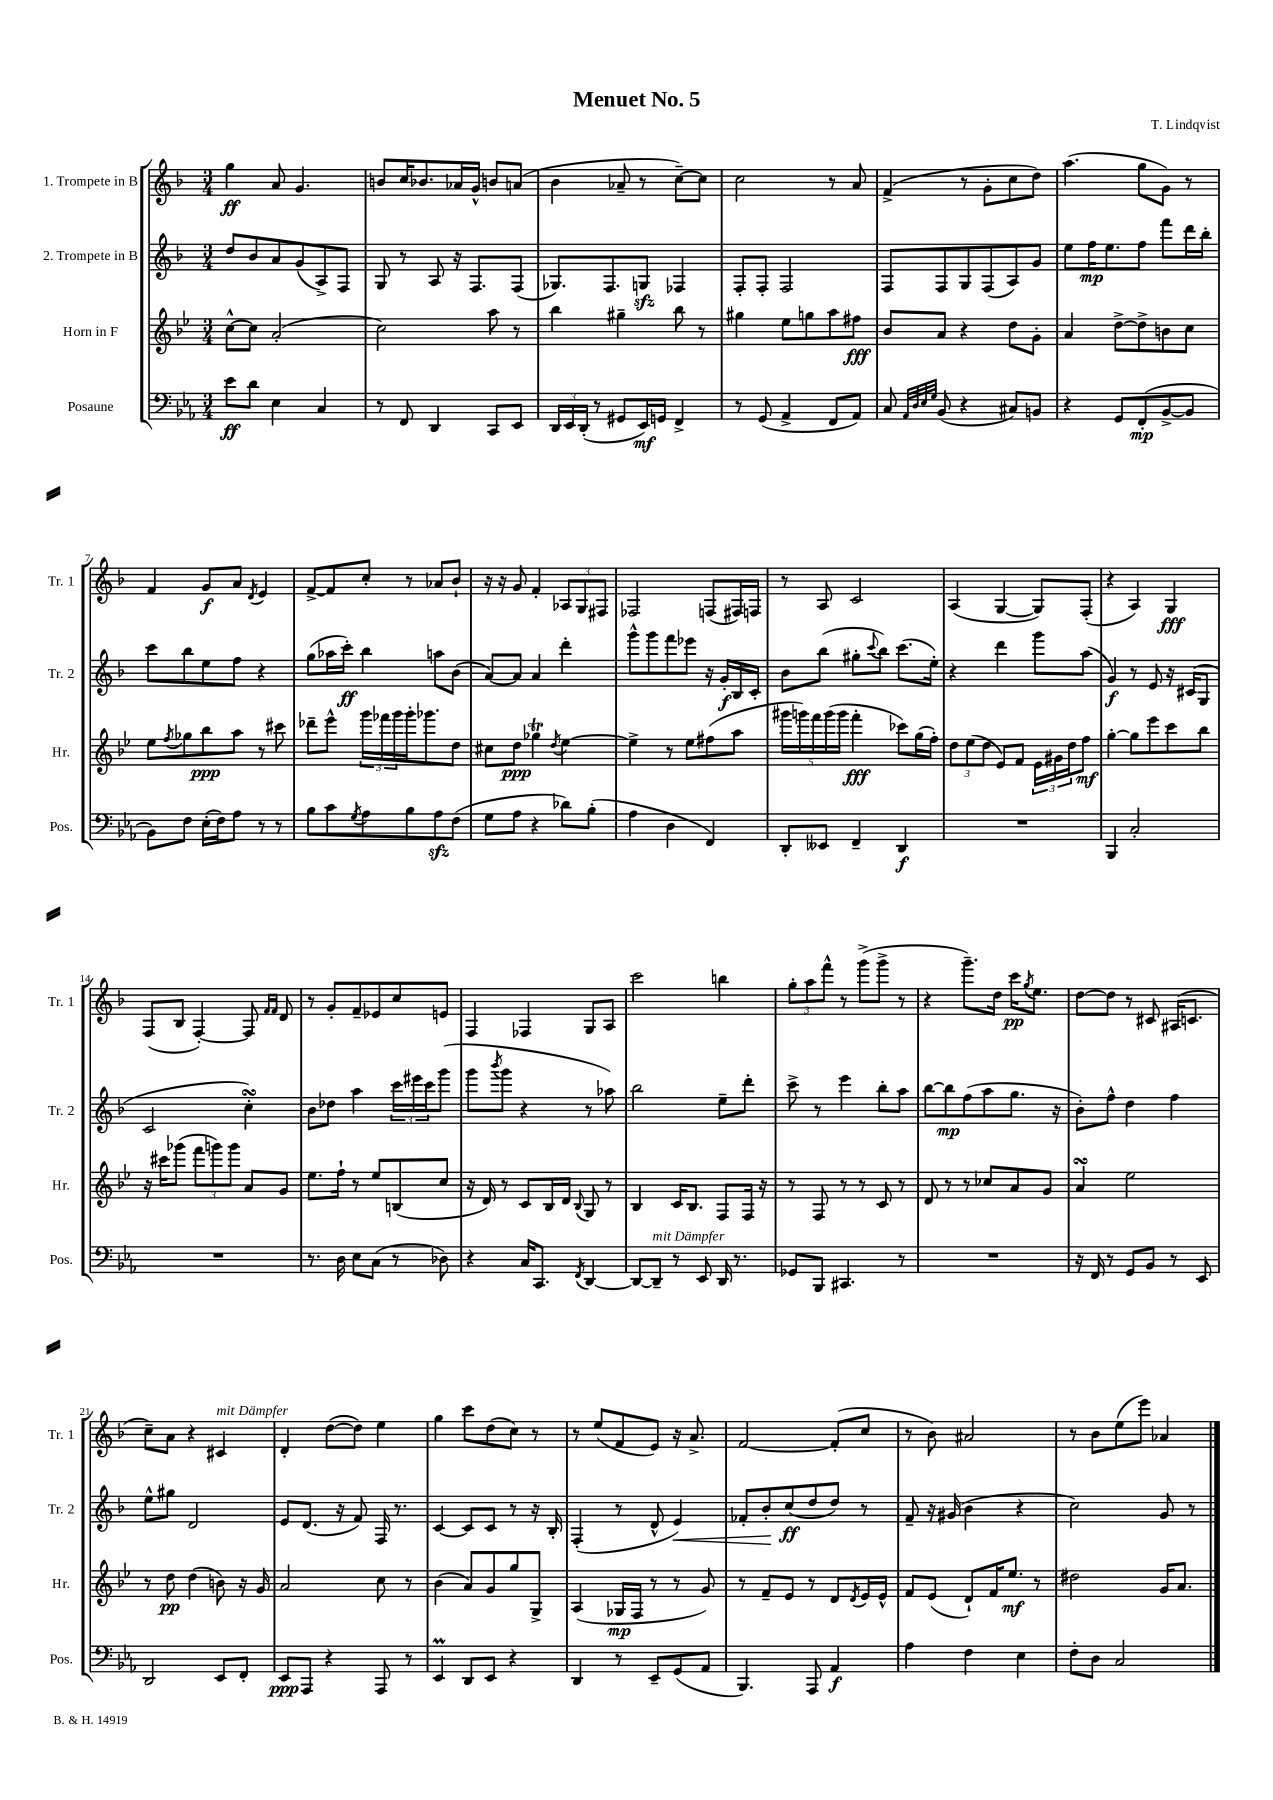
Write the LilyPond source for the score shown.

\header { title = "Menuet No. 5" composer = "T. Lindqvist" }
<<
\new StaffGroup <<
\new Staff = "s0" \with { instrumentName = "1. Trompete in B" shortInstrumentName = "Tr. 1" } {
    \clef treble \key f \major \numericTimeSignature \time 3/4
    g''4\ff a'8 g'4. |
    b'8 c''16 bes'8. aes'16 g'16-^ b'8 a'8( |
    bes'4 aes'8-- r8 c''8~--) c''8 |
    c''2 r8 a'8 |
    f'4->( r8 g'8-. c''8 d''8) |
    a''4.( g''8 g'8) r8 |
    f'4 g'8\f a'8 \acciaccatura { d'8 } e'4 |
    f'8~-> f'8 c''8-. r8 aes'8 bes'8-! |
    r16 r16 g'8 f'4-. \tuplet 3/2 { aes8 g8 fis8 } |
    fes2 f8( fis16) f16 |
    r8 a8 c'2 |
    a4( g4~ g8) f8-.( |
    r4 a4) g4\fff |
    f8( bes8 f4~-.) f8 \grace { f'16 f'16 } d'8 |
    r8 g'8-. f'8-- ees'8 c''8 e'8 |
    f4 fes4 g8 a8 |
    c'''2 b''4 |
    \tuplet 3/2 { g''8-. a''8 f'''8-^ } r8 g'''8->( g'''8-> r8 |
    r4 g'''8.--) d''16 c'''16\pp \acciaccatura { g''8 } e''8. |
    d''8~ d''8 r8 cis'8 ais16( c'8. |
    c''8--) a'8 r4 cis'4^\markup { \italic "mit Dämpfer" } |
    d'4-. d''8~( d''8) e''4 |
    g''4 c'''8 d''8( c''8) r8 |
    r8 e''8( f'8 e'8) r16 a'8.-> |
    f'2~ f'8-.( c''8 |
    r8 bes'8) ais'2 |
    r8 bes'8 e''8( e'''8) aes'4 \bar "|." |
}
\new Staff = "s1" \with { instrumentName = "2. Trompete in B" shortInstrumentName = "Tr. 2" } {
    \clef treble \key f \major \numericTimeSignature \time 3/4
    d''8 bes'8 a'8 g'8( a8->) f8 |
    g8 r8 a8 r16 f8. f8( |
    ges8.) f8. g8\sfz fes4 |
    f8-. f8-. f2 |
    f8 f8 g8 f8( a8) g'8 |
    e''8 f''16\mp e''8. f''8 f'''8 d'''16 bes''16-. |
    c'''8 bes''8 e''8 f''8 r4 |
    g''8( aes''16 c'''16-.\ff) bes''4 a''8 bes'8( |
    a'8~) a'8 a'4 d'''4-. |
    g'''8-^ g'''8 f'''8 ees'''8 r16 g'16-.\f bes16 c'16-. |
    bes'8 bes''8( gis''8-. \appoggiatura { c'''8 } bes''8) c'''8.( e''16-.) |
    r4 d'''4 g'''8 a''8( |
    g'4\f) r8 e'8 r16 cis'16( g8 |
    c'2 c''4-.\turn) |
    bes'8 des''8 a''4 \tuplet 3/2 { c'''16 eis'''16 c'''16 } g'''8( |
    g'''8 \acciaccatura { bes'''8 } g'''8 r4 r8 aes''8) |
    bes''2 e''8-- d'''8-. |
    c'''8-> r8 e'''4 bes''8-. a''8 |
    bes''8~ bes''8\mp f''8( a''8 g''8. r16 |
    bes'8-.) f''8-^ d''4 f''4 |
    e''8-^ gis''8 d'2 |
    e'8 d'8.( r16 f'8) f16 r8. |
    c'4~ c'8 c'8 r8 r16 bes16-. |
    f4-.( r8 d'8-^ e'4\<) |
    fes'8-. bes'8-.\! c''8\ff( d''8 d''8) r8 |
    f'8-- r16 gis'16( bes'4 r4 |
    c''2) g'8 r8 \bar "|." |
}
\new Staff = "s2" \with { instrumentName = "Horn in F" shortInstrumentName = "Hr." } {
    \clef treble \key bes \major \numericTimeSignature \time 3/4
    c''8~-^ c''8 a'2-.( |
    c''2) a''8 r8 |
    bes''4 gis''4-- bes''8 r8 |
    gis''4 ees''8 g''8 a''8 fis''8\fff |
    bes'8 a'8 r4 d''8 g'8-. |
    a'4 d''8~-> d''8-> b'8 c''8 |
    ees''8 \acciaccatura { f''8 } ges''8 bes''8\ppp a''8 r8 cis'''8 |
    des'''8-- ees'''8-^ \tuplet 3/2 { g'''16 fes'''16 g'''16 } g'''16-. ges'''8. d''8 |
    cis''8 d''8\ppp ges''4\trill \acciaccatura { d''8 } ees''4~ |
    ees''4-> r8 ees''8 fis''8( a''8 |
    \tuplet 5/4 { gis'''16 g'''16) f'''16 g'''16( g'''16 } f'''4-.\fff ces'''8) g''16( f''16-.) |
    \tuplet 3/2 { d''8 ees''8( d''8 } ees'8) f'8 \tuplet 3/2 { ees'16 gis'16 d''16 } f''8\mf |
    g''4~-. g''8 ees'''8 c'''8 bes''8 |
    r16 cis'''16 ges'''8( \tuplet 3/2 { f'''8 g'''8) g'''8 } a'8 g'8 |
    ees''8. f''16-! r8 ees''8 b8( c''8 |
    r16 d'16) r8 c'8 bes16 d'16 \appoggiatura { bes8 } g8 r8 |
    bes4 c'16 bes8. f8 f16 r16 |
    r8 f8 r8 r8 c'8 r8 |
    d'8 r8 r8 ces''8 a'8 g'8 |
    a'4\turn ees''2 |
    r8 d''8\pp d''4( b'8) r16 g'16 |
    a'2 c''8 r8 |
    bes'4( a'8) g'8 g''8 g8-> |
    a4( ges16\mp f16 r8 r8 g'8) |
    r8 f'8-- ees'8 r8 d'8 \acciaccatura { d'8 } ees'16 ees'16-^ |
    f'8 ees'8( d'8-!) f'16 ees''8.\mf r8 |
    dis''2 g'16 a'8. \bar "|." |
}
\new Staff = "s3" \with { instrumentName = "Posaune" shortInstrumentName = "Pos." } {
    \clef bass \key ees \major \numericTimeSignature \time 3/4
    ees'8\ff d'8 ees4 c4 |
    r8 f,8 d,4 c,8 ees,8 |
    \tuplet 3/2 { d,16 ees,16 d,16-.( } r8 gis,8 ees,16\mf) g,16 f,4-> |
    r8 g,8( aes,4-> f,8 aes,8) |
    c8 \grace { aes,32 d32 ees32 g32 } bes,8( r4 cis8) b,8 |
    r4 g,8 f,8-.\mp( bes,8~-> bes,8 |
    bes,8) f8 ees16-.( f16) aes8 r8 r8 |
    bes8 c'8 \acciaccatura { g8 } aes8 bes8 aes8\sfz f8( |
    g8 aes8 r4 des'8) bes8-.( |
    aes4 d4 f,4) |
    d,8-. eeses,8 f,4-- d,4\f |
    R2. |
    bes,,4 c2-. |
    R2. |
    r8. d16 ees8 c8( r8 des8) |
    r4 c16 c,8. \acciaccatura { f,8 } d,4~ |
    d,8~ d,8--^\markup { \italic "mit Dämpfer" } r8 ees,8 d,16 r8. |
    ges,8 bes,,8 cis,4. r8 |
    R2. |
    r16 f,16 r8 g,8 bes,8 r8 ees,8 |
    d,2 ees,8 f,8-. |
    ees,8\ppp aes,,8 r4 aes,,8 r8 |
    ees,4\prall d,8 ees,8 r4 |
    d,4 r8 ees,8-- g,8( aes,8 |
    bes,,4.) aes,,8 aes,4\f |
    aes4 f4 ees4 |
    f8-. d8 c2 \bar "|." |
}
>>
>>
